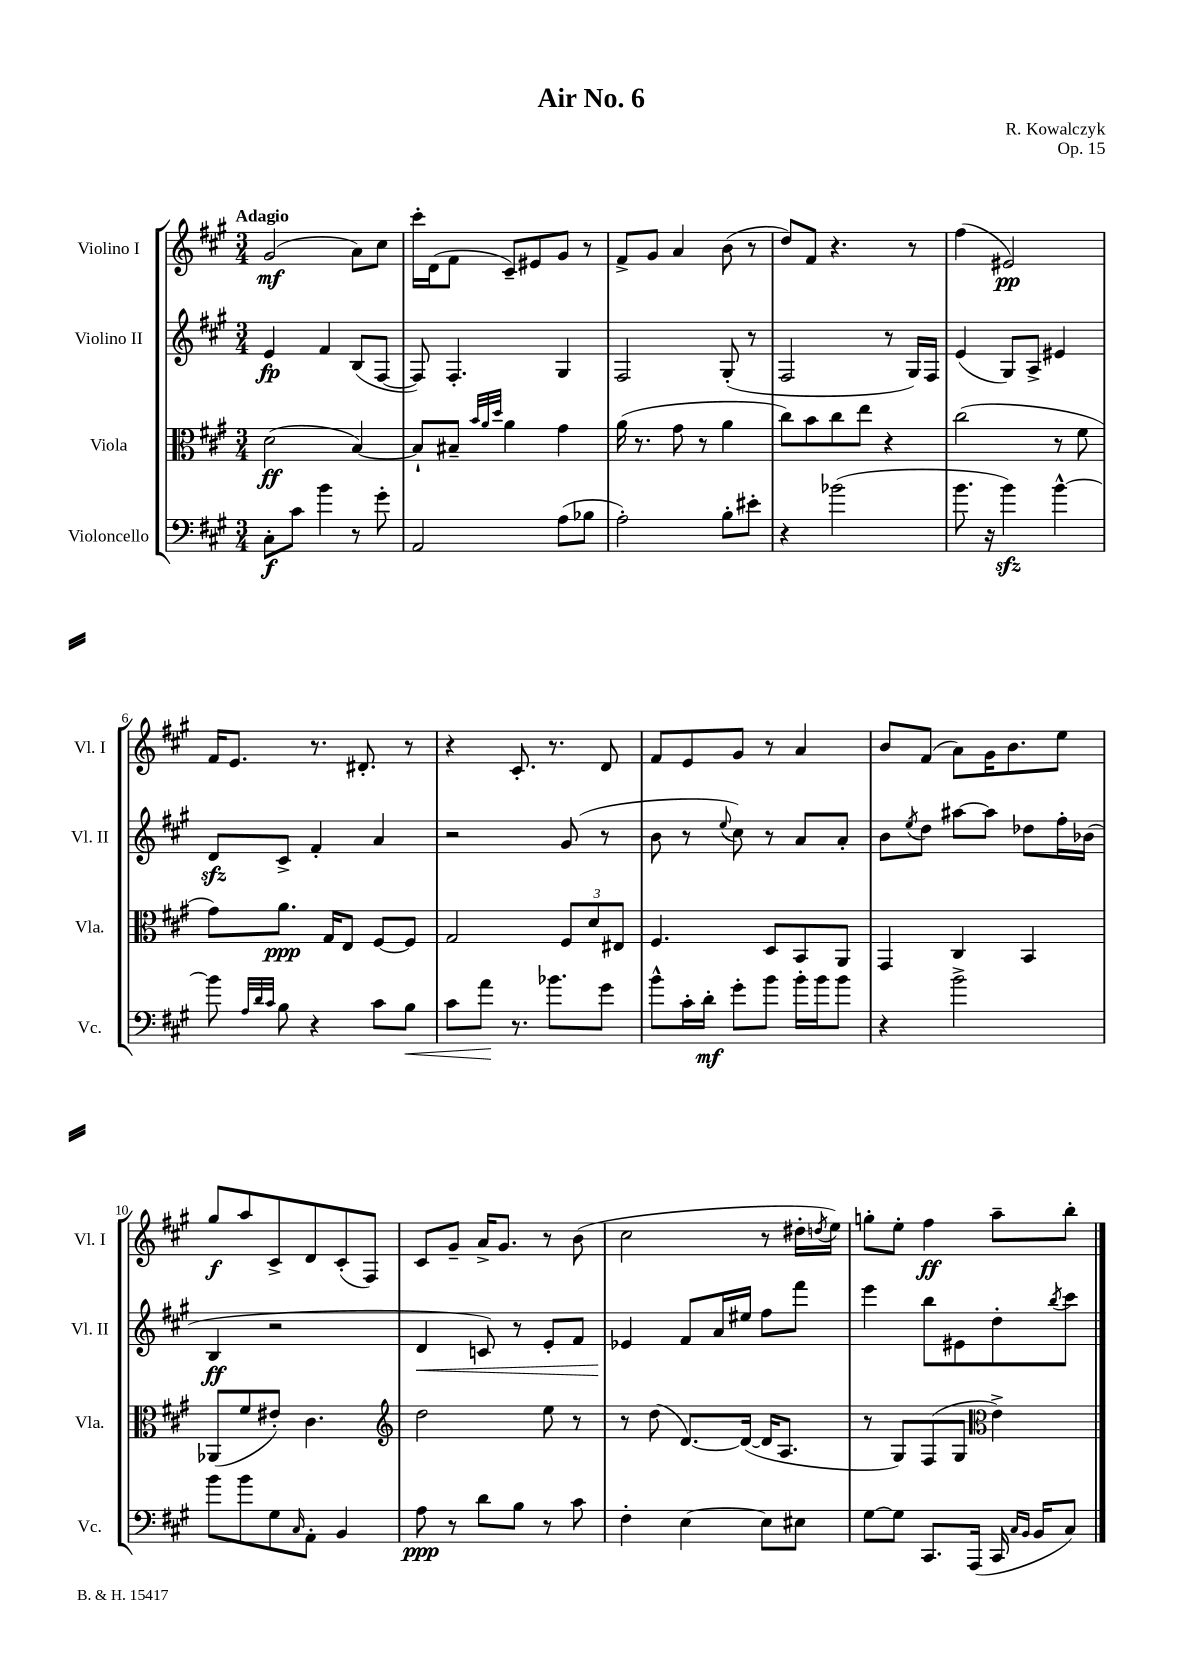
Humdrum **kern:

**kern	**dynam	**kern	**dynam	**kern	**dynam	**kern	**dynam
*part4	*part4	*part3	*part3	*part2	*part2	*part1	*part1
*staff4	*staff4	*staff3	*staff3	*staff2	*staff2	*staff1	*staff1
*I"Violoncello	*	*I"Viola	*	*I"Violino II	*	*I"Violino I	*
*I'Vc.	*	*I'Vla.	*	*I'Vl. II	*	*I'Vl. I	*
*clefF4	*	*clefC3	*	*clefG2	*	*clefG2	*
*k[f#c#g#]	*	*k[f#c#g#]	*	*k[f#c#g#]	*	*k[f#c#g#]	*
*M3/4	*	*M3/4	*	*M3/4	*	*M3/4	*
=1	=1	=1	=1	=1	=1	=1	=1
!	!	!	!	!	!	!LO:TX:a:B:t=Adagio	!
8C#'\L	f	(2d\	ff	4e/	fp	(2g#/	mf
8c#\J	.	.	.	.	.	.	.
4b\	.	.	.	4f#/	.	.	.
8r	.	[4B/)	.	(8B/L	.	8a\L)	.
8g#'\	.	.	.	[8F#/J	.	8cc#\J	.
=2	=2	=2	=2	=2	=2	=2	=2
2AA/	.	8B`/L]	.	8F#/])	.	16ccc#'\LL	.
.	.	.	.	.	.	(16d\J	.
.	.	8B#X~/J	.	4.F#'/	.	8f#\J	.
.	.	32qqb/LLL	.	.	.	.	.
.	.	32qqa/	.	.	.	.	.
.	.	32qqdd/JJJ	.	.	.	.	.
.	.	4a\	.	.	.	8c#~/L)	.
.	.	.	.	.	.	8e#X/	.
(8A\L	.	4g#\	.	4G#/	.	8g#/J	.
8B-X\J	.	.	.	.	.	8r	.
=3	=3	=3	=3	=3	=3	=3	=3
2A'\)	.	(16a\	.	2F#/	.	8f#^/L	.
.	.	8.r	.	.	.	.	.
.	.	.	.	.	.	8g#/J	.
.	.	8g#\	.	.	.	4a/	.
.	.	8r	.	.	.	.	.
8B'\L	.	4a\	.	(8G#'/	.	(8b\	.
8e#X'\J	.	.	.	8r	.	8r	.
=4	=4	=4	=4	=4	=4	=4	=4
4r	.	8cc#\L)	.	2F#/	.	8dd/L)	.
.	.	8b\	.	.	.	8f#/J	.
(2b-X\	.	8cc#\	.	.	.	4.r	.
.	.	8ee\J	.	.	.	.	.
.	.	4r	.	8r	.	.	.
.	.	.	.	16G#/LL)	.	8r	.
.	.	.	.	16F#/JJ	.	.	.
=5	=5	=5	=5	=5	=5	=5	=5
8.b\	.	(2cc#\	.	(4e/	.	(4ff#\	.
16r	.	.	.	.	.	.	.
4bzz\)	.	.	.	8G#/L)	.	2e#X/)	pp
.	.	.	.	8A^/J	.	.	.
[4b^^\	.	8r	.	4e#X/	.	.	.
.	.	8f#\	.	.	.	.	.
!!LO:LB:g=z
=6	=6	=6	=6	=6	=6	=6	=6
8b\]	.	8g#\L)	.	8dzz/L	.	16f#/KL	.
.	.	.	.	.	.	8.e/J	.
32qqA/LLL	.	.	.	.	.	.	.
32qqd/	.	.	.	.	.	.	.
32qqc#/JJJ	.	.	.	.	.	.	.
8B\	.	8.a\J	ppp	8c#^/J	.	.	.
4r	.	.	.	4f#'/	.	8.r	.
.	.	16G#/KL	.	.	.	.	.
.	.	8E/J	.	.	.	.	.
.	.	.	.	.	.	8.d#X'/	.
8c#\L	.	[8F#/L	.	4a/	.	.	.
!	!LO:HP:b	!	!	!	!	!	!
8B\J	<	8F#/J]	.	.	.	8r	.
=7	=7	=7	=7	=7	=7	=7	=7
8c#\L	.	2G#/	.	2r	.	4r	.
8a\J	.	.	.	.	.	.	.
8.r	[	.	.	.	.	8.c#'/	.
8.b-X\L	.	.	.	.	.	8.r	.
.	.	12F#/L	.	(8g#/	.	.	.
.	.	12d/	.	.	.	.	.
8g#\J	.	.	.	8r	.	8d/	.
.	.	12E#X/J	.	.	.	.	.
=8	=8	=8	=8	=8	=8	=8	=8
8b^^\L	.	4.F#/	.	8b\	.	8f#/L	.
16c#'\L	.	.	.	8r	.	8e/	.
16d'\JJ	mf	.	.	.	.	.	.
.	.	.	.	8qqee/	.	.	.
8g#'\L	.	.	.	8cc#\)	.	8g#/J	.
8b\J	.	8D/L	.	8r	.	8r	.
16b'\LL	.	8BB/	.	8a/L	.	4a/	.
16b\J	.	.	.	.	.	.	.
8b\J	.	8AA/J	.	8a'/J	.	.	.
=9	=9	=9	=9	=9	=9	=9	=9
4r	.	4GG#/	.	8b\L	.	8b/L	.
.	.	.	.	8qee/	.	.	.
.	.	.	.	8dd\J	.	(8f#/J	.
2b^\	.	4C#/	.	[8aa#X\L	.	8a\L)	.
.	.	.	.	8aa#\J]	.	16g#\K	.
.	.	.	.	.	.	8.b\	.
.	.	4BB/	.	8dd-X\L	.	.	.
.	.	.	.	16ff#'\L	.	8ee\J	.
.	.	.	.	(16b-X\JJ	.	.	.
!!LO:LB:g=z
=10	=10	=10	=10	=10	=10	=10	=10
8b\L	.	(8AA-X/L	.	4B/	ff	8gg#/L	f
8b\	.	8f#/	.	.	.	8aa/	.
8G#\	.	8e#X'/J)	.	2r	.	8c#^/	.
16qqC#/	.	.	.	.	.	.	.
8AA'\J	.	4.c#\	.	.	.	8d/	.
4BB/	.	.	.	.	.	(8c#'/	.
.	.	.	.	.	.	8F#/J)	.
=11	=11	=11	=11	=11	=11	=11	=11
*	*	*clefG2	*	*	*	*	*
!	!	!	!	!	!LO:HP:b	!	!
8A\	ppp	2dd\	.	4d/	<	8c#/L	.
8r	.	.	.	.	.	8g#~/J	.
8d\L	.	.	.	8cn/)	.	16a^/KL	.
.	.	.	.	.	.	8.g#/J	.
8B\J	.	.	.	8r	.	.	.
8r	.	8ee\	.	8e'/L	.	8r	.
8c#\	.	8r	.	8f#/J	.	(8b\	.
=12	=12	=12	=12	=12	=12	=12	=12
4F#'\	.	8r	.	4e-X/	.	2cc#\	.
.	.	(8dd\	.	.	.	.	.
[4E\	.	[8.d/L)	.	8f#/L	[	.	.
.	.	.	.	16a/L	.	.	.
.	.	(16d/Jk_	.	16ee#X/JJ	.	.	.
8E\L]	.	16d/KL]	.	8ff#\L	.	8r	.
.	.	8.A/J	.	.	.	.	.
8E#X\J	.	.	.	8fff#\J	.	16dd#X'\LL	.
.	.	.	.	.	.	8qddn/	.
.	.	.	.	.	.	16ee\JJ)	.
=13	=13	=13	=13	=13	=13	=13	=13
[8G#\L	.	8r	.	4eee\	.	8ggn'\L	.
8G#\J]	.	8G#/L)	.	.	.	8ee'\J	.
8.CC#/L	.	(8F#/	.	8bb\L	.	4ff#\	ff
.	.	8G#/J	.	8e#X\	.	.	.
(16AAA/Jk	.	.	.	.	.	.	.
*	*	*clefC3	*	*	*	*	*
16CC#/	.	4e^\)	.	8dd'\	.	8aa~\L	.
16qqC#/LL	.	.	.	.	.	.	.
16qqBB/JJ	.	.	.	.	.	.	.
16BB/KL	.	.	.	.	.	.	.
.	.	.	.	8qbb/	.	.	.
8C#/J)	.	.	.	8ccc#\J	.	8bb'\J	.
==	==	==	==	==	==	==	==
*-	*-	*-	*-	*-	*-	*-	*-
